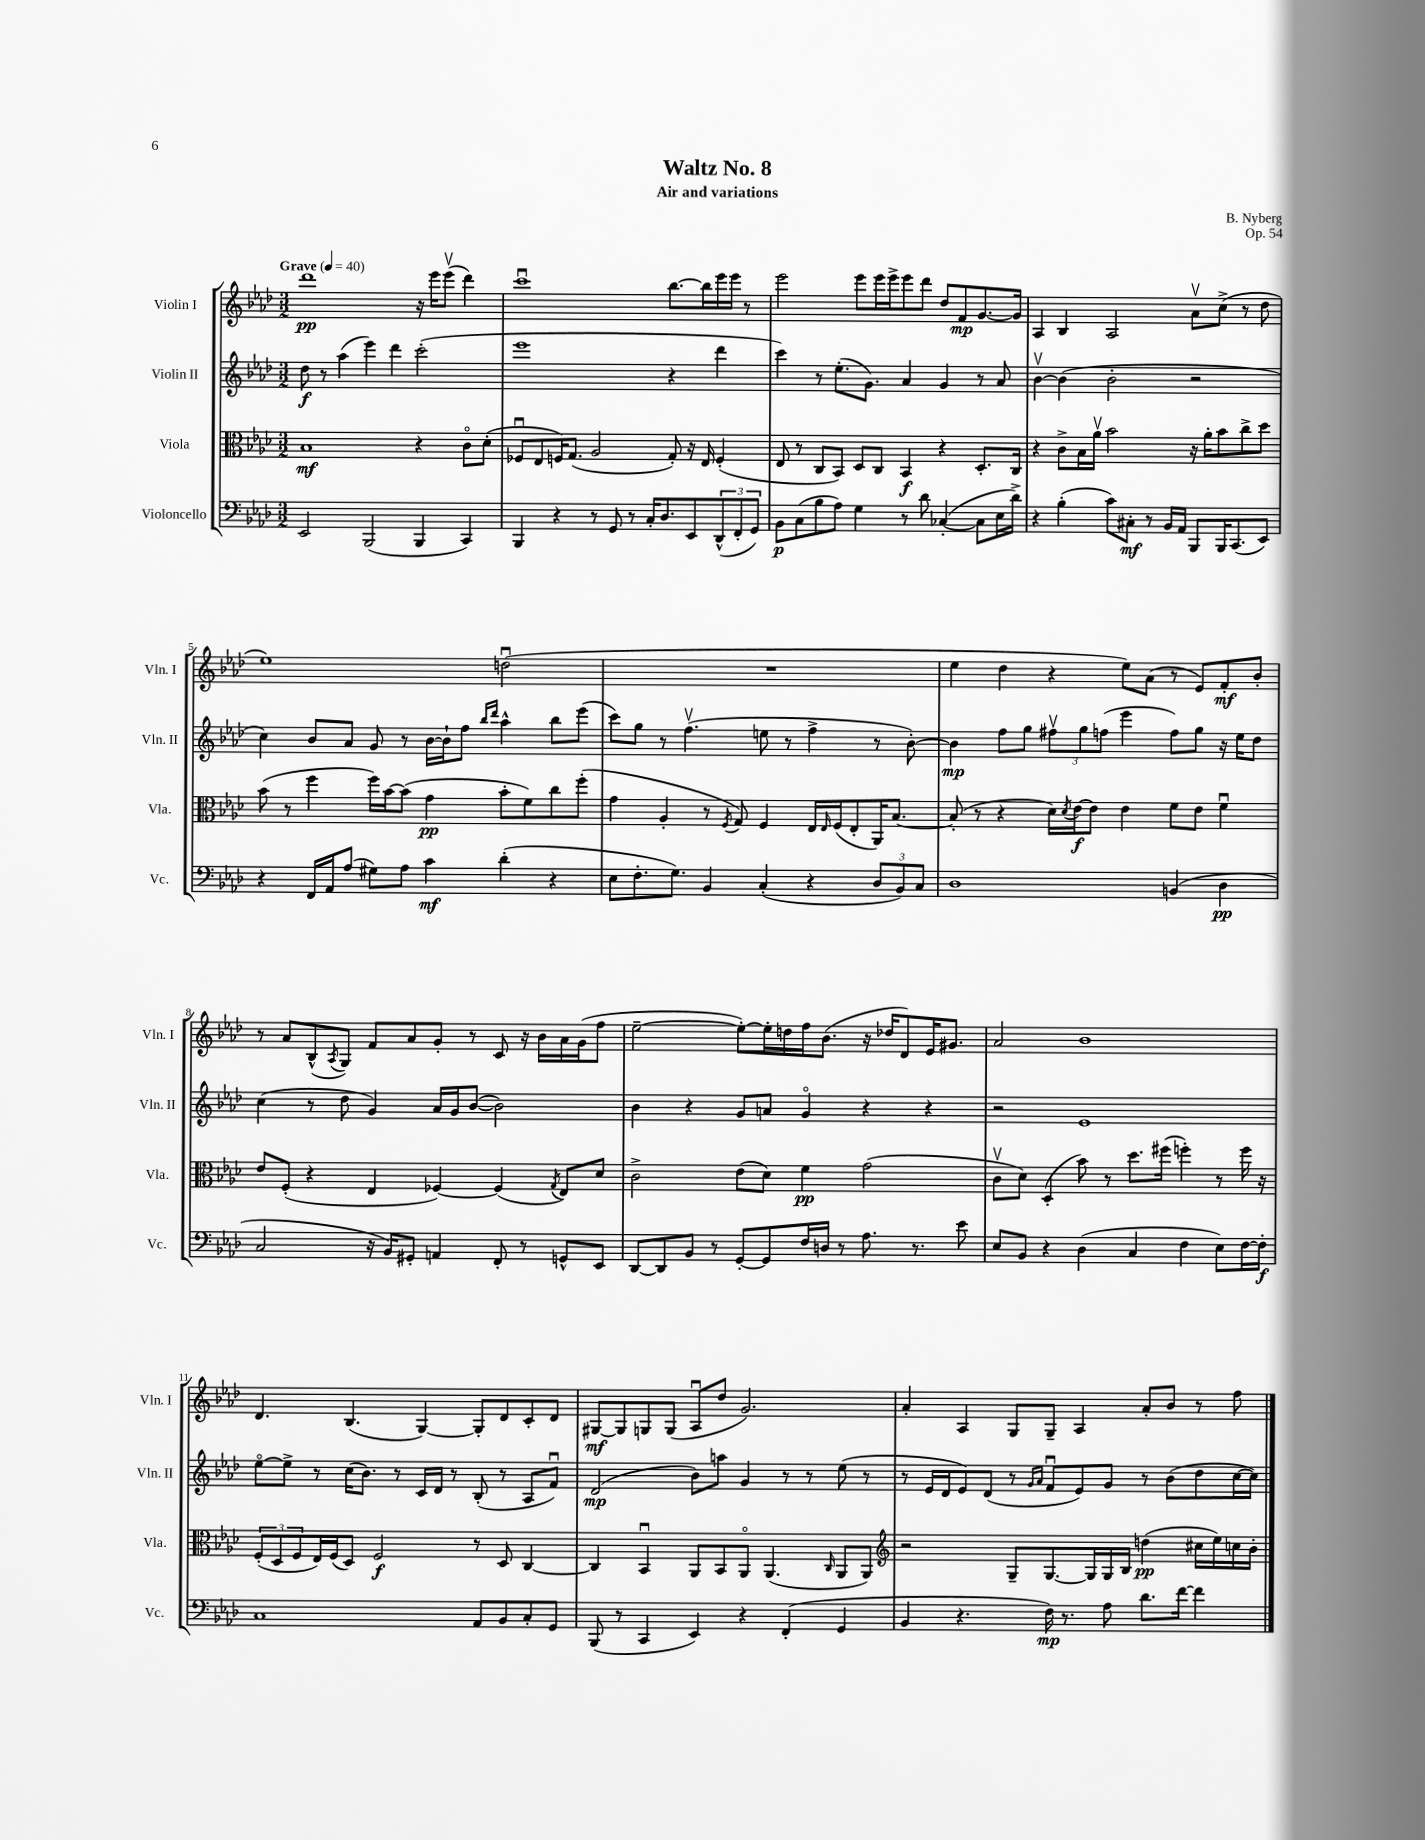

**kern	**dynam	**kern	**dynam	**kern	**dynam	**kern	**dynam
*part4	*part4	*part3	*part3	*part2	*part2	*part1	*part1
*staff4	*staff4	*staff3	*staff3	*staff2	*staff2	*staff1	*staff1
*I"Violoncello	*	*I"Viola	*	*I"Violin II	*	*I"Violin I	*
*I'Vc.	*	*I'Vla.	*	*I'Vln. II	*	*I'Vln. I	*
*clefF4	*	*clefC3	*	*clefG2	*	*clefG2	*
*k[b-e-a-d-]	*	*k[b-e-a-d-]	*	*k[b-e-a-d-]	*	*k[b-e-a-d-]	*
*M3/2	*	*M3/2	*	*M3/2	*	*M3/2	*
*MM40	*	*MM40	*	*MM40	*	*MM40	*
=1	=1	=1	=1	=1	=1	=1	=1
!	!	!	!	!	!	!LO:TX:a:B:t=Grave	!
2EE-/	.	1B-	mf	8dd-\	f	1ddd-	pp
.	.	.	.	8r	.	.	.
.	.	.	.	(4aa-\	.	.	.
(2BBB-/	.	.	.	4eee-\)	.	.	.
.	.	.	.	4ddd-\	.	.	.
4BBB-/	.	4r	.	(2ccc'\	.	16r	.
.	.	.	.	.	.	16eee-\KL	.
.	.	.	.	.	.	(8eee-v\J	.
4CC/)	.	8c\L	.	.	.	4ddd-\)	.
.	.	(8d-'\J	.	.	.	.	.
=2	=2	=2	=2	=2	=2	=2	=2
4BBB-/	.	8F-Xu/L	.	1eee-	.	1cccu	.
.	.	8E-/	.	.	.	.	.
4r	.	16Fn/K)	.	.	.	.	.
.	.	(8.G/J	.	.	.	.	.
8r	.	2A-/	.	.	.	.	.
8GG/	.	.	.	.	.	.	.
8r	.	.	.	.	.	.	.
16C'/KL	.	.	.	.	.	.	.
8.D-/	.	.	.	.	.	.	.
.	.	8G'/)	.	4r	.	[8.bb-\L	.
8EE-/	.	16r	.	.	.	.	.
.	.	16E-/	.	.	.	16bb-\L]	.
(12DD-^^/	.	(4F'/	.	4ddd-\	.	16eee-\	.
.	.	.	.	.	.	16eee-\JJ	.
12FF'/	.	.	.	.	.	.	.
.	.	.	.	.	.	8r	.
12GG/J)	.	.	.	.	.	.	.
=3	=3	=3	=3	=3	=3	=3	=3
8BB-\L	p	8E-/	.	4ccc\)	.	2eee-\	.
(8C\	.	8r	.	.	.	.	.
8B-\	.	8C/L	.	8r	.	.	.
8A-\J)	.	8BB-/J)	.	(8.ee-'\L	.	.	.
4G\	.	8D-/L	.	.	.	8eee-\L	.
.	.	.	.	8.g\J)	.	.	.
.	.	8C/J	.	.	.	16eee-\L	.
.	.	.	.	.	.	16eee-^\J	.
8r	.	4BB-/	f	4a-/	.	8eee-\	.
8d-\	.	.	.	.	.	8ddd-\J	.
([4C-X'/	.	4r	.	4g/	.	8dd-/L	.
.	.	.	.	.	.	8f/	mp
8C-\L]	.	8.D-'/L	.	8r	.	[8.g/	.
16E-\L	.	.	.	8a-/	.	.	.
16d-^\JJ)	.	16C/Jk	.	.	.	16g/Jk]	.
=4	=4	=4	=4	=4	=4	=4	=4
4r	.	4r	.	[4b-v\	.	4A-/	.
(4B-'\	.	8c^\L	.	(4b-\]	.	4B-/	.
.	.	16B-\L	.	.	.	.	.
.	.	16a-v\JJ	.	.	.	.	.
8c\L)	.	2b-\	.	2b-'\	.	2A-/	.
8C#X'\J	mf	.	.	.	.	.	.
8r	.	.	.	.	.	.	.
16BB-/LL	.	.	.	.	.	.	.
16AA-/JJ	.	.	.	.	.	.	.
8BBB-/L	.	16r	.	2r	.	8a-v\L	.
.	.	16a-'\KL	.	.	.	.	.
16BBB-/K	.	8b-\	.	.	.	(8cc^\J	.
(8.CC/	.	.	.	.	.	.	.
.	.	8cc^\	.	.	.	8r	.
8EE-/J)	.	8dd-\J	.	.	.	8dd-\	.
!!LO:LB:g=z
=5	=5	=5	=5	=5	=5	=5	=5
4r	.	(8b-\	.	4cc\)	.	1ee-)	.
.	.	8r	.	.	.	.	.
16FF/LL	.	4ff\	.	8b-/L	.	.	.
16AA-/J	.	.	.	.	.	.	.
(8A-/J	.	.	.	8a-/J	.	.	.
8G#X\L)	.	16ff\LL)	.	8g/	.	.	.
.	.	[16b-\J	.	.	.	.	.
8A-\J	.	(8b-\J]	.	8r	.	.	.
4c\	mf	4g\	pp	[16b-\LL	.	.	.
.	.	.	.	16b-`\J]	.	.	.
.	.	.	.	8ff\J	.	.	.
.	.	.	.	16qqbb-/LL	.	.	.
.	.	.	.	16qqddd-/JJ	.	.	.
(4d-'\	.	8b-'\L	.	4aa-^^\	.	(2ddnu\	.
.	.	8f\)	.	.	.	.	.
4r	.	8cc\	.	8bb-\L	.	.	.
.	.	(8ff'\J	.	(8eee-\J	.	.	.
=6	=6	=6	=6	=6	=6	=6	=6
8E-\L	.	4g\	.	8ccc\L)	.	1.r	.
8.F'\	.	.	.	8gg\J	.	.	.
.	.	4A-'/	.	8r	.	.	.
8.G\J)	.	.	.	.	.	.	.
.	.	.	.	(4.ffv\	.	.	.
4BB-/	.	8r	.	.	.	.	.
.	.	8qF/	.	.	.	.	.
.	.	8G/)	.	.	.	.	.
(4C'/	.	4F/	.	8een\	.	.	.
.	.	.	.	8r	.	.	.
4r	.	16E-/LL	.	4ff^\	.	.	.
.	.	16qqE-/	.	.	.	.	.
.	.	(16F/J	.	.	.	.	.
.	.	8E-'/	.	.	.	.	.
12D-/L	.	16AA-/K)	.	8r	.	.	.
.	.	[8.B-/J	.	.	.	.	.
12BB-/)	.	.	.	.	.	.	.
.	.	.	.	[8b-'\)	.	.	.
12C/J	.	.	.	.	.	.	.
=7	=7	=7	=7	=7	=7	=7	=7
1D-	.	(8B-'/]	.	4b-\]	mp	4ee-\	.
.	.	8r	.	.	.	.	.
.	.	4r	.	8ff\L	.	4dd-\	.
.	.	.	.	8gg\J	.	.	.
.	.	16d-\LL)	.	12ff#Xv\L	.	4r	.
.	.	8qd-/	.	.	.	.	.
.	.	[16e-\J	f	.	.	.	.
.	.	.	.	12gg\	.	.	.
.	.	8e-\J]	.	.	.	.	.
.	.	.	.	(12ffn\J	.	.	.
.	.	4e-\	.	4eee-\	.	8ee-\L)	.
.	.	.	.	.	.	(8a-\J	.
(4BBn/	.	8f\L	.	8ff\L)	.	8r	.
.	.	8e-\J	.	8gg\J	.	8e-/L)	.
4D-\	pp	4fu\	.	16r	.	8f'/	mf
.	.	.	.	16ee-\KL	.	.	.
.	.	.	.	8dd-\J	.	8b-'/J	.
!!LO:LB:g=z
=8	=8	=8	=8	=8	=8	=8	=8
2C/	.	8e-/L	.	(4cc\	.	8r	.
.	.	(8F'/J	.	.	.	8a-/L	.
.	.	4r	.	8r	.	(8B-^^/	.
.	.	.	.	.	.	8qA-/	.
.	.	.	.	8dd-\	.	8G/J)	.
16r	.	4E-/	.	4g/)	.	8f/L	.
16BB-/KL)	.	.	.	.	.	.	.
8GG#X'/J	.	.	.	.	.	8a-/	.
4AAn/	.	[4F-X/)	.	16a-/LL	.	8g'/J	.
.	.	.	.	16g/J	.	.	.
.	.	.	.	([8b-/J	.	8r	.
8FF'/	.	(4F-/]	.	2b-\])	.	8c/	.
8r	.	.	.	.	.	16r	.
.	.	.	.	.	.	16b-\LL	.
.	.	8qG/	.	.	.	.	.
8GGn^^/L	.	8E-/L)	.	.	.	16a-\	.
.	.	.	.	.	.	(16g\J	.
8EE-/J	.	8d-/J	.	.	.	8ff\J	.
=9	=9	=9	=9	=9	=9	=9	=9
[8DD-/L	.	2c^\	.	4b-\	.	[2ee-~\	.
8DD-/]	.	.	.	.	.	.	.
8BB-/J	.	.	.	4r	.	.	.
8r	.	.	.	.	.	.	.
[8GG'/L	.	(8e-\L	.	8g/L	.	8ee-'\L_)	.
8GG/]	.	8d-\J)	.	8an/J	.	16ee-'\L]	.
.	.	.	.	.	.	16ddn\	.
16F/L	.	4f\	pp	4g/	.	16ff\J	.
16Dn/JJ	.	.	.	.	.	(8.b-\J	.
8r	.	.	.	.	.	.	.
8.A-\	.	(2g\	.	4r	.	16r	.
.	.	.	.	.	.	16dd-X/KL	.
.	.	.	.	.	.	8d-/)	.
8.r	.	.	.	.	.	.	.
.	.	.	.	4r	.	16e-/K	.
.	.	.	.	.	.	8.g#X/J	.
8e-\	.	.	.	.	.	.	.
=10	=10	=10	=10	=10	=10	=10	=10
8E-/L	.	8cv\L	.	2r	.	2a-/	.
8BB-/J	.	8d-\J)	.	.	.	.	.
4r	.	(4D-'/	.	.	.	.	.
(4D-\	.	8b-\)	.	1e-	.	1b-	.
.	.	8r	.	.	.	.	.
4C/	.	8.dd-\L	.	.	.	.	.
.	.	(16ff#X\Jk	.	.	.	.	.
4F\	.	4ffn'\)	.	.	.	.	.
8E-\L)	.	8r	.	.	.	.	.
[16F\L	.	16ff\	.	.	.	.	.
16F'\JJ]	f	16r	.	.	.	.	.
!!LO:LB:g=z
=11	=11	=11	=11	=11	=11	=11	=11
1C	.	(12F'/L	.	[8ee-\L	.	4.d-/	.
.	.	12D-/	.	.	.	.	.
.	.	.	.	8ee-^\J]	.	.	.
.	.	12F/	.	.	.	.	.
.	.	16E-/L)	.	8r	.	.	.
.	.	(16F/J	.	.	.	.	.
.	.	8D-/J)	.	(16cc\KL	.	(4.B-/	.
.	.	.	.	8.b-\J)	.	.	.
.	.	2F/	f	.	.	.	.
.	.	.	.	8r	.	.	.
.	.	.	.	16c/LL	.	[4G/)	.
.	.	.	.	16d-/JJ	.	.	.
.	.	.	.	8r	.	.	.
8AA-/L	.	8r	.	(8B-'/	.	8G'/L]	.
8BB-/	.	8D-/	.	8r	.	8d-/	.
8C'/	.	[4C/	.	8A-/L	.	8c'/	.
8GG/J	.	.	.	8fu/J)	.	8d-/J	.
=12	=12	=12	=12	=12	=12	=12	=12
(8BBB-/	.	4C/]	.	(2d-/	mp	[8G#X/L	mf
8r	.	.	.	.	.	8G#/]	.
4CC/	.	4BB-u/	.	.	.	8Gn/	.
.	.	.	.	.	.	(8G/J	.
4EE-/)	.	8AA-/L	.	8b-\L)	.	8A-u/L	.
.	.	8BB-/	.	8aan\J	.	8dd-/J	.
4r	.	8AA-/J	.	4g/	.	2.g/)	.
.	.	(4.AA-/	.	.	.	.	.
(4FF'/	.	.	.	8r	.	.	.
.	.	.	.	8r	.	.	.
.	.	16qqC/	.	.	.	.	.
4GG/	.	8AA-/L	.	(8ee-\	.	.	.
.	.	8AA-/J)	.	8r	.	.	.
=13	=13	=13	=13	=13	=13	=13	=13
*	*	*clefG2	*	*	*	*	*
4BB-/	.	2r	.	8r	.	4a-'/	.
.	.	.	.	16e-/LL	.	.	.
.	.	.	.	16d-/J	.	.	.
4.r	.	.	.	8e-/)	.	4A-/	.
.	.	.	.	(8d-/J	.	.	.
.	.	8G~/L	.	8r	.	8G/L	.
.	.	.	.	16qqg/LL	.	.	.
.	.	.	.	16qqa-/JJ	.	.	.
16F\)	mp	[8.G/	.	8fu/L	.	8G~/J	.
8.r	.	.	.	.	.	.	.
.	.	.	.	8e-/)	.	4A-/	.
.	.	16G/L]	.	.	.	.	.
8A-\	.	16G/	.	8g/J	.	.	.
.	.	16B-/JJ	.	.	.	.	.
8.d-\L	.	(4ddn\	pp	8r	.	8a-'/L	.
.	.	.	.	(8b-\L	.	8b-/J	.
[16f\Jk	.	.	.	.	.	.	.
4f\]	.	16cc#X\LL	.	8dd-\	.	8r	.
.	.	16ee-\)	.	.	.	.	.
.	.	16ccn\	.	[16cc\L	.	8ff\	.
.	.	16b-'\JJ	.	16cc\JJ])	.	.	.
==	==	==	==	==	==	==	==
*-	*-	*-	*-	*-	*-	*-	*-
